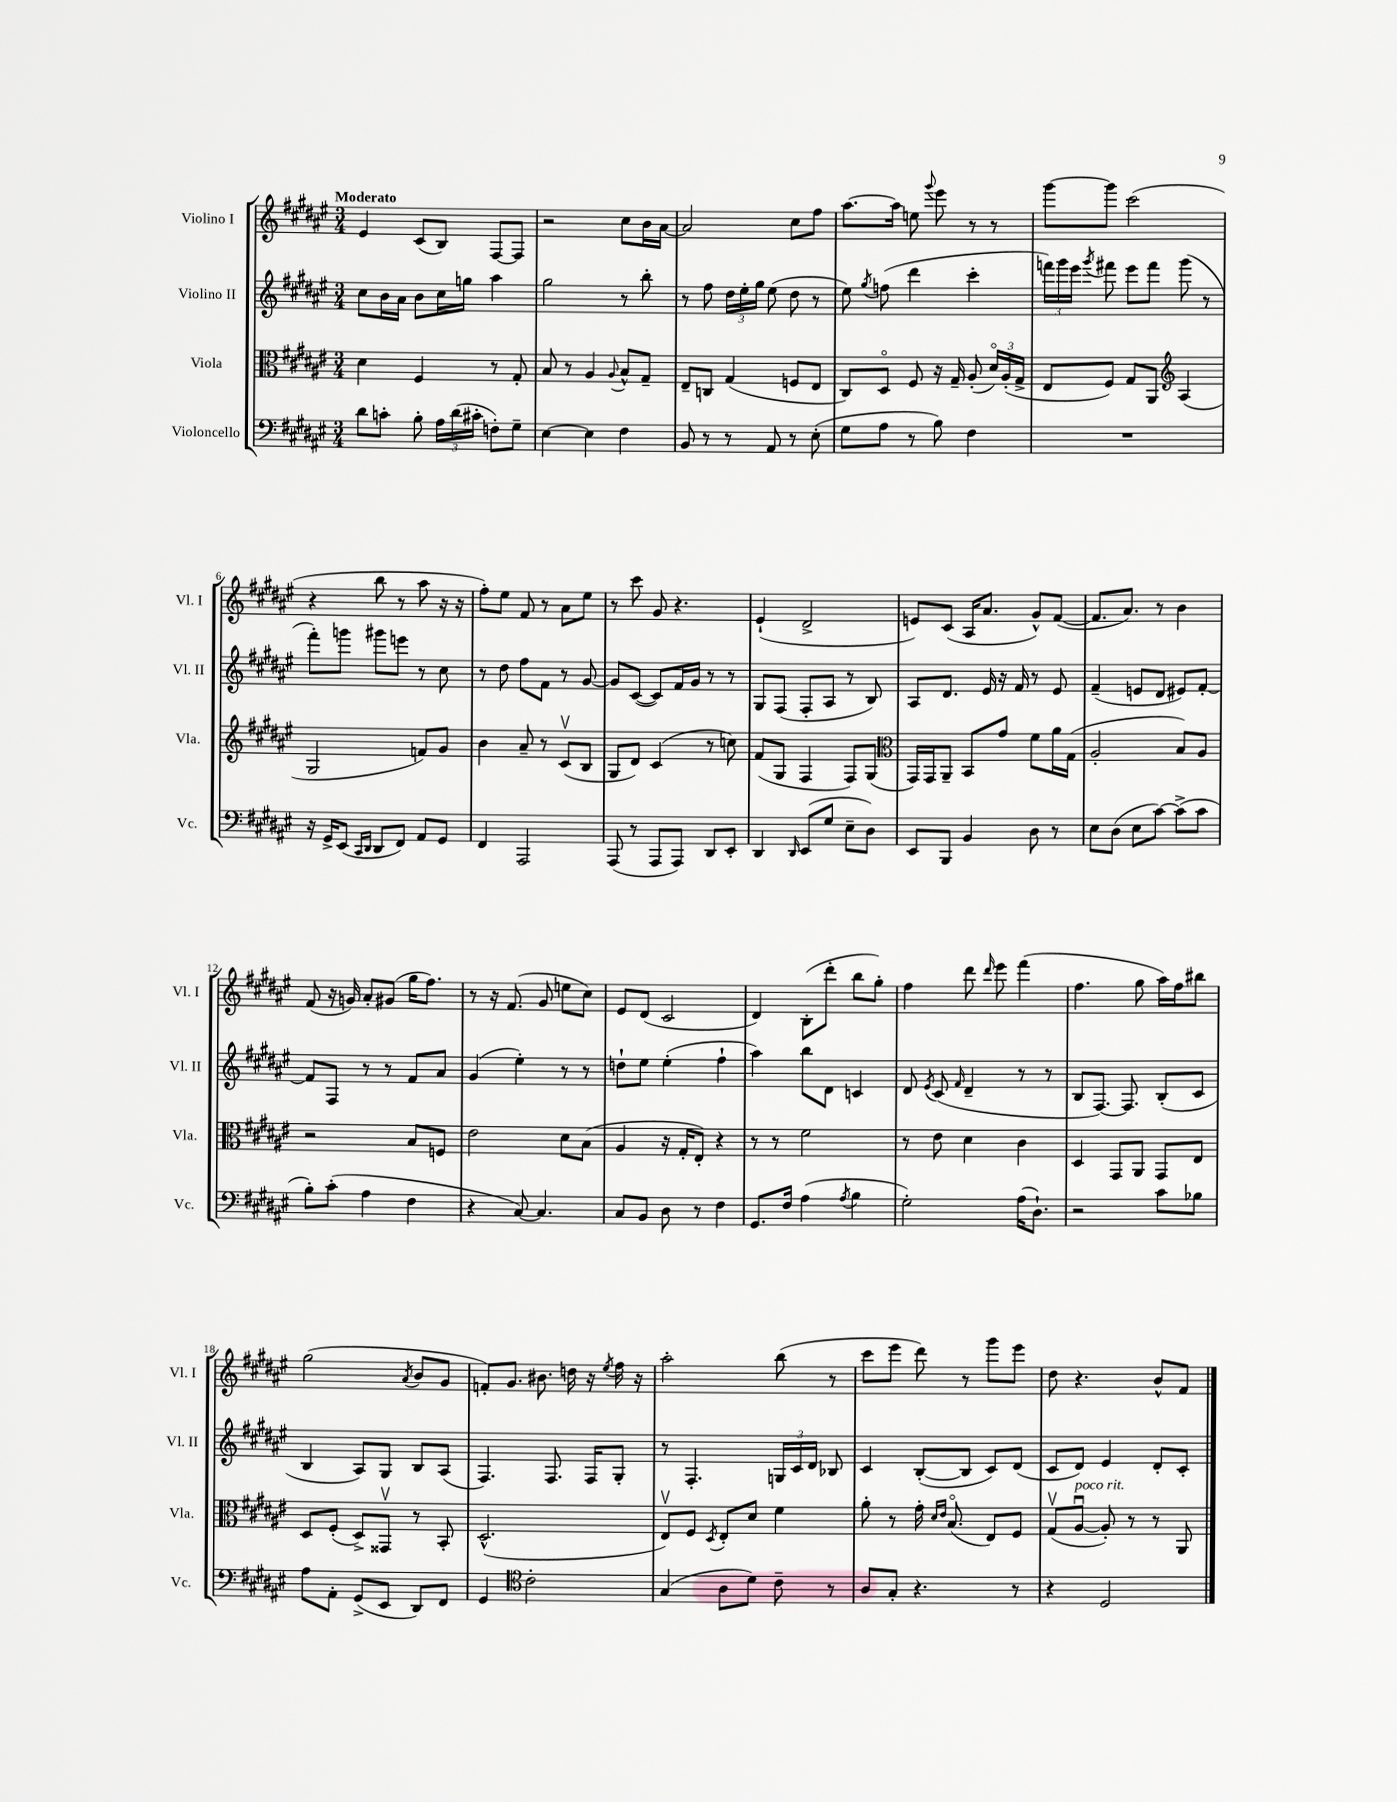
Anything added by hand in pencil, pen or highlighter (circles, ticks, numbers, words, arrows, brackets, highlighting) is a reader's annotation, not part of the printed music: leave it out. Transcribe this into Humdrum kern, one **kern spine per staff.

**kern	**kern	**kern	**kern
*part4	*part3	*part2	*part1
*staff4	*staff3	*staff2	*staff1
*I"Violoncello	*I"Viola	*I"Violino II	*I"Violino I
*I'Vc.	*I'Vla.	*I'Vl. II	*I'Vl. I
*clefF4	*clefC3	*clefG2	*clefG2
*k[f#c#g#d#a#e#]	*k[f#c#g#d#a#e#]	*k[f#c#g#d#a#e#]	*k[f#c#g#d#a#e#]
*M3/4	*M3/4	*M3/4	*M3/4
=1	=1	=1	=1
!	!	!	!LO:TX:a:B:t=Moderato
8d#\L	4d#\	8cc#\L	4e#/
8cn'\J	.	16b\L	.
.	.	16a#\JJ	.
8B'\	4F#/	8b\L	(8c#/L
24A#\LL	.	16cc#\L	8B/J)
(24d#\	.	.	.
.	.	16ggn\JJ	.
24c#X'\JJ	.	.	.
8Fn'\L)	8r	4aa#\	[8F#/L
8G#~\J	8G#'/	.	8F#/J]
=2	=2	=2	=2
[4E#\	8B/	2gg#\	2r
.	8r	.	.
4E#\]	4A#/	.	.
.	8qqA#/	.	.
4F#\	8B^^/L	8r	8cc#\L
.	8G#~/J	8bb'\	16b\L
.	.	.	[16a#\JJ
=3	=3	=3	=3
8BB/	8E#~/L	8r	2a#/]
8r	8Cn/J	8ff#\	.
8r	(4G#/	24dd#\LL	.
.	.	24ee#'\	.
.	.	24gg#\JJ	.
8AA#/	.	(8ee#\	.
8r	8Fn/L	8dd#\	8cc#\L
(8E#'\	8E#/J	8r	8ff#\J
=4	=4	=4	=4
8G#\L	8C#/L)	8ee#\)	[8.aa#\L
.	.	8qgg#/	.
8A#\J	8D#/J	(8ffn\	.
.	.	.	16aa#\Jk]
8r	8F#/	4ddd#\	8een\
.	.	.	8qqggg#/
8B\)	16r	.	8eee#\
.	16G#~/	.	.
4F#\	(8A#'/	4ccc#'\	8r
.	24d#/LL)	.	8r
.	(24A#'/	.	.
.	24G#^/JJ	.	.
=5	=5	=5	=5
2.r	8E#/L	24fffn\LL)	[8ggg#\L
.	.	24ggg#\	.
.	.	24eee#\JJ	.
.	.	8qggg#/	.
.	8F#/J)	8fff#X\	8ggg#\J]
.	8G#/L	8eee#\L	(2ccc#\
.	8AA#/J	8fff#\J	.
*	*clefG2	*	*
.	(4A#/	(8ggg#\	.
.	.	8r	.
!!LO:LB:g=z
=6	=6	=6	=6
16r	2G#/	8fff#'\L)	4r
16GG#^/KL	.	.	.
(8EE#/J	.	8gggn\J	.
16qqCC#/LL	.	.	.
16qqDD#/JJ	.	.	.
8DD#/L	.	8ggg#X\L	8bb\
8FF#/J)	.	8eeen\J	8r
8AA#/L	8fn/L)	8r	8aa#\
8GG#/J	8g#/J	8cc#\	16r
.	.	.	16r
=7	=7	=7	=7
4FF#/	4b\	8r	8ff#'\L)
.	.	8dd#\	8ee#\J
2AAA#/	8a#~/	8ff#\L	8f#/
.	8r	8f#\J	8r
.	(8c#v/L	8r	8a#\L
.	8B/J	[8g#/	8ee#\J
=8	=8	=8	=8
(8AAA#/	8G#/L	8g#/L]	8r
8r	8d#/J)	([8c#/J	8ccc#\
8AAA#/L	(4c#/	8c#/L])	8g#/
8AAA#/J)	.	16f#/L	4.r
.	.	16g#/JJ	.
8DD#/L	8r	8r	.
8EE#'/J	8ccn\)	8r	.
=9	=9	=9	=9
4DD#/	(8f#/L	8G#/L	(4e#`/
.	8G#/J	(8F#/J	.
16qqDD#/	.	.	.
(8EE#/L	4F#/	8F#'/L	2d#^/
8G#/J	.	8A#/J	.
8E#~\L	8F#/L)	8r	.
8D#\J)	(8G#/J	8B/)	.
=10	=10	=10	=10
*	*clefC3	*	*
8EE#/L	16GG#/LL)	8A#/L	8en/L)
.	16GG#/J	.	.
8BBB/J	8AA#~/J	8.d#/J	(8c#/J
4BB/	8BB/L	.	16A#/KL
.	.	16e#/	8.a#/J
.	8g#/J	16r	.
.	.	16f#/	.
8D#\	8f#\L	8r	8g#^^/L)
8r	16a#\L	8e#/	([8f#/J
.	(16G#\JJ	.	.
=11	=11	=11	=11
8E#\L	2A#'/	(4f#~/	8.f#/L]
(8D#\J	.	.	.
.	.	.	8.a#/J)
8E#\L	.	8en/L	.
[8c#\J)	.	8d#/J	8r
(8c#^\L]	8B/L)	8e#X/L)	4b\
8c#\J	8A#/J	[8f#'/J	.
!!LO:LB:g=z
=12	=12	=12	=12
8B'\L)	2r	8f#/L]	(8f#/
(8c#'\J	.	8F#/J	16r
.	.	.	16gn/)
4A#\	.	8r	8a#'/L
.	.	8r	(8g#X/J
4F#\	8B/L	8f#/L	16gg#\KL
.	.	.	8.ff#\J)
.	8Fn/J	8a#/J	.
=13	=13	=13	=13
4r	2e#\	(4g#/	8r
.	.	.	16r
.	.	.	(8.f#/
[8C#/)	.	4ee#'\)	.
4.C#/]	.	.	8g#/
.	8d#\L	8r	8een\L
.	(8B\J	8r	8cc#\J)
=14	=14	=14	=14
8C#/L	4A#/	8ddn`\L	8e#/L
8BB/J	.	8ee#\J	(8d#/J
8D#\	16r	(4ee#'\	2c#/
.	16G#'/KL	.	.
8r	8E#'/J)	.	.
4F#\	4r	4ff#`\	.
=15	=15	=15	=15
8.GG#/L	8r	4aa#\)	4d#/)
.	8r	.	.
16F#/Jk	.	.	.
(4A#\	2f#\	8bb\L	(8B'\L
.	.	8d#\J	8ddd#'\J
8qA#/	.	.	.
4B\	.	4cn/	8bb\L
.	.	.	8gg#'\J)
=16	=16	=16	=16
2G#'\)	8r	8d#/	4ff#\
.	.	8qe#/	.
.	8e#\	(8c#/	.
.	.	16qqf#/	.
.	4d#\	4d#~/	8ddd#\
.	.	.	16qqddd#/
.	.	.	8eee#\
(16A#\KL	4c#\	8r	(4fff#\
8.D#`\J)	.	.	.
.	.	8r	.
=17	=17	=17	=17
2r	4D#/	8B/L	4.ff#\
.	.	[8.F#/J)	.
.	8GG#/L	.	.
.	.	8.F#/]	.
.	8AA#/J	.	8gg#\
8c#\L	8GG#/L	(8B'/L	16aa#\LL)
.	.	.	16ff#\J
8B-X\J	8E#/J	8c#/J	8bb#X\J
!!LO:LB:g=z
=18	=18	=18	=18
8A#\L	8D#/L	4B/	(2gg#\
8AA#'\J	(8F#'/J	.	.
(8GG#^/L	8D#^/L)	8A#/L)	.
8EE#/J	8GG##Xv/J	8G#/J	.
.	.	.	8qa#/
8DD#/L)	8r	8B/L	8b/L
8FF#/J	8BB'/	(8A#/J	8g#/J
=19	=19	=19	=19
4GG#/	(2.D#^^/	4.F#/)	8fn'/L)
.	.	.	8.g#/J
*clefC4	*	*	*
2c#'\	.	.	.
.	.	.	8.b#X\
.	.	8.F#/	.
.	.	.	16ddn\
.	.	16F#/KL	16r
.	.	.	8qee#/
.	.	8G#'/J	16ff#\
.	.	.	16r
=20	=20	=20	=20
(4G#/	8E#v/L)	8r	2aa#'\
.	8F#/J	4.F#'/	.
.	8qD#/	.	.
8A#\L	8E#'/L	.	.
8d#\J)	8d#/J	.	.
8c#~\	4f#\	24Gn/LL	(8bb\
.	.	24c#/	.
.	.	24d#/JJ	.
8r	.	8B-X/	8r
=21	=21	=21	=21
8A#/L	8a#'\	4c#/	8ccc#\L
8G#'/J	8r	.	8eee#\J
4.r	16g#'\	([8B'/L	8ddd#\)
.	16qqd#/LL	.	.
.	16qqe#/JJ	.	.
.	(8.B/	.	.
.	.	8B/J]	8r
.	8E#/L)	8c#/L)	8ggg#\L
8r	8F#/J	(8d#/J	8eee#\J
=22	=22	=22	=22
4r	(8G#v/L	8c#/L	8dd#\
!	!LO:TX:a:i:t=poco rit.	!	!
.	[8A#u/J	8d#/J)	4.r
2D#/	8A#'/])	4e#/	.
.	8r	.	.
.	8r	8d#'/L	8b^^/L
.	8AA#/	8c#'/J	8f#/J
==	==	==	==
*-	*-	*-	*-
